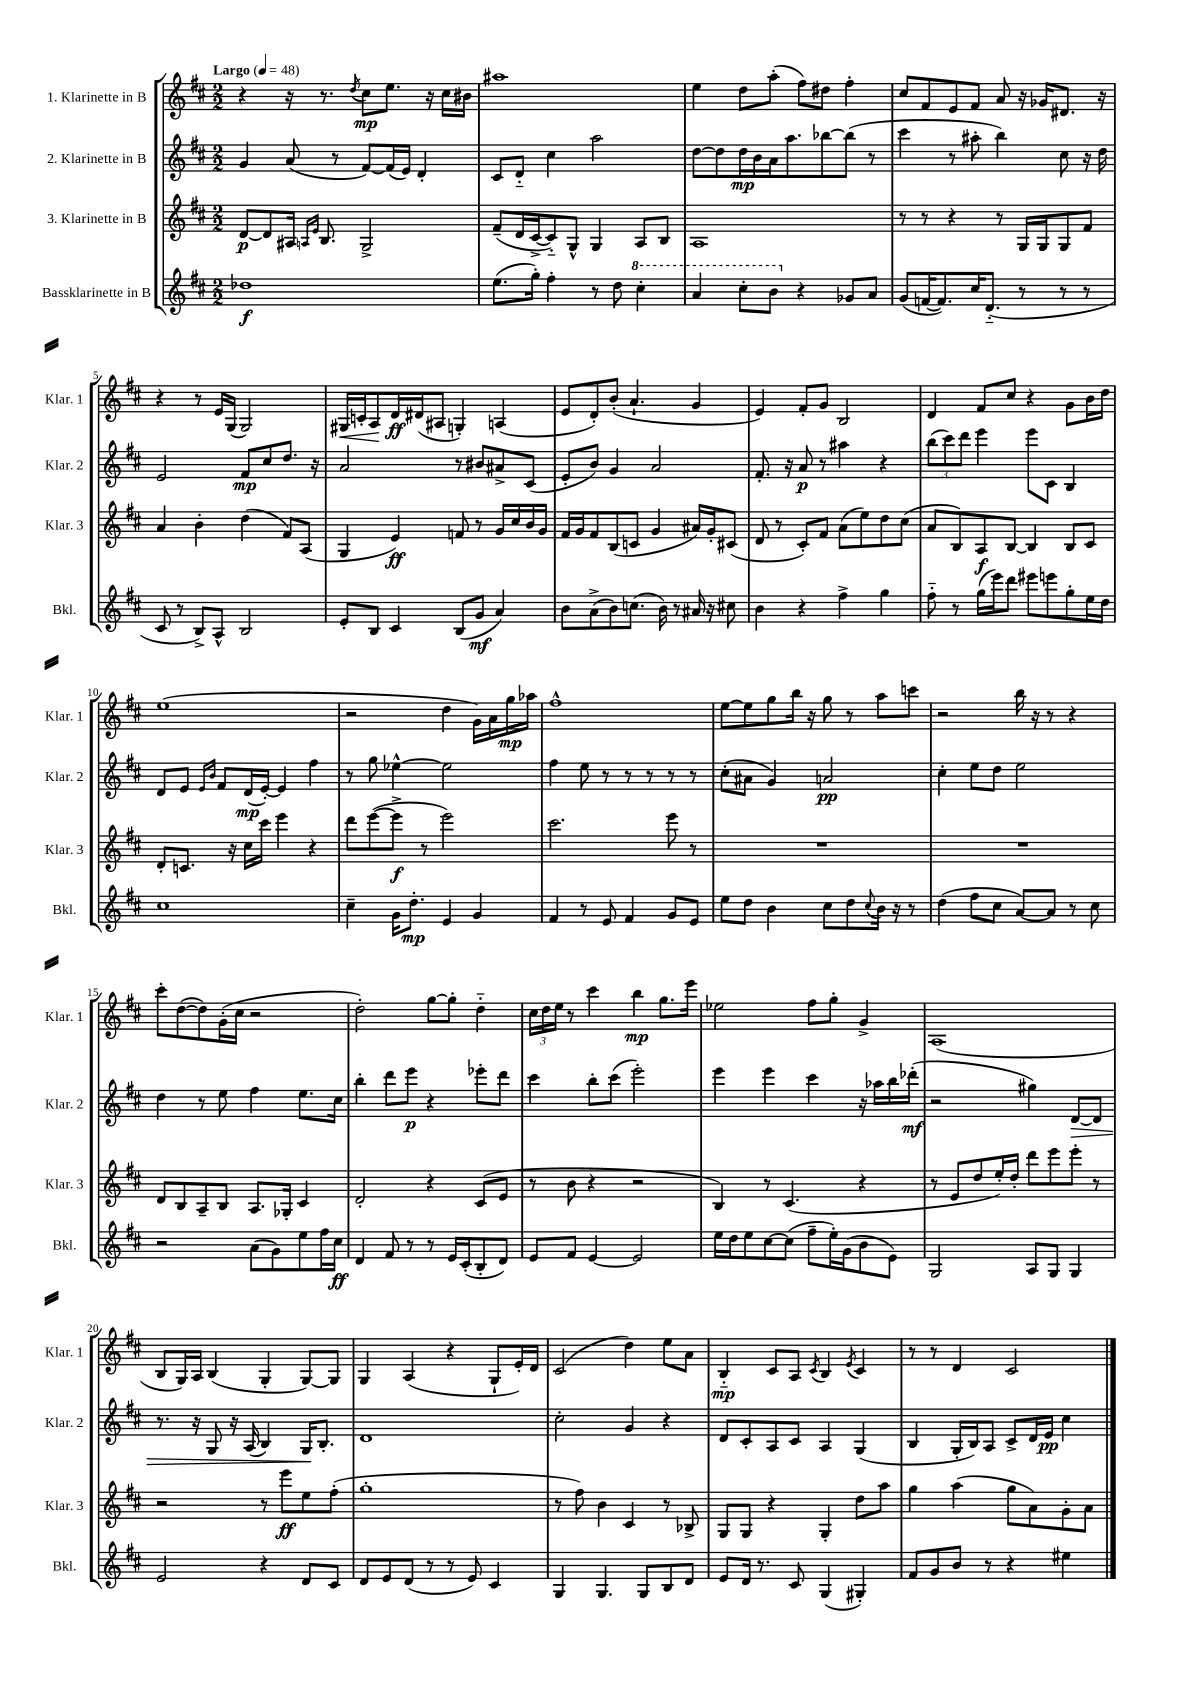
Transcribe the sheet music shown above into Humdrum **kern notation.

**kern	**kern	**kern	**kern
*staff4	*staff3	*staff2	*staff1
*clefG2	*clefG2	*clefG2	*clefG2
*k[f#c#]	*k[f#c#]	*k[f#c#]	*k[f#c#]
*M2/2	*M2/2	*M2/2	*M2/2
*MM48	*MM48	*MM48	*MM48
1dd-	[8d	4g	4r
.	8d]	.	.
.	16A#	(8a	16r
.	16qqA	.	.
.	16qqe	.	.
.	8.B	.	8.r
.	.	8r	.
.	.	.	8qdd
.	2G^	[8f#)	8cc#
.	.	(16f#]	8.ee
.	.	16e)	.
.	.	4d'	.
.	.	.	16r
.	.	.	16cc#
.	.	.	16b#
=	=	=	=
(8.ee	(8f#~	8c#	1aa#
.	16d	8d'~	.
16gg')	[16c#^	.	.
4ff#'	8c#'~])	4cc#	.
.	8G^^	.	.
8r	4G	2aa	.
8dd	.	.	.
4ccc#'	8A	.	.
.	8B	.	.
=	=	=	=
4aa	1A	[8dd	4ee
.	.	8dd]	.
8ccc#'	.	16dd	8dd
.	.	16b	.
8bb	.	16a	(8aa'
.	.	8.aa	.
4r	.	.	8ff#)
.	.	[8bb-	8dd#
8g-	.	(8bb-]	4ff#'
8a	.	8r	.
=	=	=	=
(8g	8r	4ccc#	8cc#
[16f	8r	.	8f#
8.f])	.	.	.
.	4r	8r	8e
16cc#	.	8aa#'	8f#
(8.d'~	.	.	.
.	8r	4bb)	8a
8r	16G	.	16r
.	16G	.	16g-
8r	8G	8cc#	8.d#
8r	8f#	16r	.
.	.	16dd	16r
=	=	=	=
8c#	4a	2e	4r
8r	.	.	.
8B^)	4b'	.	8r
8A^^	.	.	16e
.	.	.	(16G
2B	(4dd	8f#	2G)
.	.	8cc#	.
.	8f#)	8.dd	.
.	(8A	.	.
.	.	16r	.
=	=	=	=
8e'	4G	2a	16G#
.	.	.	16c'
8B	.	.	8A
4c#	4e)	.	16d
.	.	.	(16d#
.	.	.	8A#
(8B	8f	8r	4G')
8g	8r	8b#	.
4a)	16g	8a#^	(4A
.	16cc#	.	.
.	16b	(8c#	.
.	16g	.	.
=	=	=	=
8b	16f#	8e'	8e
.	16g	.	.
(8a^	8f#	8b)	8d')
8b)	(8B	4g	(8b'
(8.cc	8c	.	4.a`
.	4g	2a	.
16b)	.	.	.
8r	.	.	.
16a#	16a#)	.	4g
16r	16g'	.	.
8cc#	(8c#	.	.
=	=	=	=
4b	8d	8.f#'	4e)
.	8r	.	.
.	.	16r	.
4r	8c#')	8a	8f#'
.	8f#	8r	8g
4ff#^	(8a	4aa#	2B
.	8ee)	.	.
4gg	8dd	4r	.
.	(8cc#	.	.
=	=	=	=
8ff#'~	8a	(12bb	4d
.	.	12ccc#)	.
8r	8B)	.	.
.	.	12ddd	.
(16gg	8A	4eee	8f#
16eee)	.	.	.
8ddd	[8B	.	8cc#
8eee#	4B]	8eee	4r
8eee	.	8c#	.
8gg'	8B	4B	8g
16ee	8c#	.	16b
16dd	.	.	16dd
=	=	=	=
1cc#	8d'	8d	(1ee
.	8.c	8e	.
.	.	16qqe	.
.	.	16qqb	.
.	.	8f#	.
.	16r	.	.
.	16cc#	(16d	.
.	16ccc#	[16e')	.
.	4eee	4e]	.
.	4r	4ff#	.
=	=	=	=
4cc#~	8ddd	8r	2r
.	([8eee	8gg	.
16g	8eee^]	[4ee-^^	.
8.dd'	.	.	.
.	8r	.	.
4e	2eee)	2ee-]	4dd
4g	.	.	16g)
.	.	.	16a
.	.	.	16gg
.	.	.	16aa-
=	=	=	=
4f#	2.ccc#	4ff#	1ff#^^
8r	.	8ee	.
8e	.	8r	.
4f#	.	8r	.
.	.	8r	.
8g	8eee	8r	.
8e	8r	8r	.
=	=	=	=
8ee	1r	(8cc#'	[8ee
8dd	.	8a#	8ee]
4b	.	4g)	8gg
.	.	.	16bb
.	.	.	16r
8cc#	.	2a	8gg
8dd	.	.	8r
8qqcc#	.	.	.
16b	.	.	8aa
16r	.	.	.
8r	.	.	8ccc
=	=	=	=
(4dd	1r	4cc#'	2r
8ff#	.	8ee	.
8cc#	.	8dd	.
[8a)	.	2ee	16bb
.	.	.	16r
8a]	.	.	8r
8r	.	.	4r
8cc#	.	.	.
=	=	=	=
2r	8d	4dd	8ccc#'
.	8B	.	([8dd
.	8A~	8r	8dd])
.	8B	8ee	(16g'
.	.	.	16cc#
(8a	8.A	4ff#	2r
8g)	.	.	.
.	16G-'	.	.
8ee	4c#	8.ee	.
16ff#	.	.	.
16cc#	.	16cc#	.
=	=	=	=
4d	2d'	4bb'	2dd')
8f#	.	8ddd	.
8r	.	8eee	.
8r	4r	4r	[8gg
16e	.	.	8gg']
(16c#'	.	.	.
8B'	(8c#	8eee-'	4dd'~
8d)	8e	8ddd	.
=	=	=	=
8e	8r	4ccc#	24cc#
.	.	.	24dd
.	.	.	24ee
8f#	8b	.	8r
[4e	4r	8bb'	4ccc#
.	.	(8ccc#	.
2e]	2r	2eee')	4bb
.	.	.	8.gg
.	.	.	16eee
=	=	=	=
16ee	4B)	4eee	2ee-
16dd	.	.	.
8ee	.	.	.
[8cc#	8r	4eee	.
(8cc#]	(4.c#	.	.
8ff#~	.	4ccc#	8ff#
16ee')	.	.	8gg'
(16g	.	.	.
8b	4r	16r	4g^
.	.	16aa-	.
8e)	.	16bb	.
.	.	(16ddd-'	.
=	=	=	=
2G	8r	2r	(1A
.	8e	.	.
.	8dd	.	.
.	16ee')	.	.
.	16dd'	.	.
8A	8ddd	4gg#)	.
8G	8eee	.	.
4G	8eee'	[8d	.
.	8r	8d]	.
=	=	=	=
2e	2r	8.r	8B
.	.	.	16G)
.	.	16r	16A
.	.	8G	(4B
.	.	16r	.
.	.	(16A	.
4r	8r	4B)	4G'
.	8eee	.	.
8d	8ee	16G	[8G)
.	.	8.B'	.
8c#	(8ff#'	.	8G]
=	=	=	=
8d	1gg'	1d	4G
8e	.	.	.
(8d	.	.	(4A
8r	.	.	.
8r	.	.	4r
8e)	.	.	.
4c#	.	.	8G`
.	.	.	16e')
.	.	.	16d
=	=	=	=
4G	8r	2cc#'	(2c#
.	8ff#)	.	.
4.G	4b	.	.
.	4c#	4g	4dd)
8G	.	.	.
8B	8r	4r	8ee
8d	8B-^	.	8a
=	=	=	=
8e	8G	8d	4B'~
16d	8G	8c#'	.
8.r	.	.	.
.	4r	8A	8c#
8c#	.	8c#	8A
.	.	.	8qc#
(4G	4G'	4A	4B
.	.	.	8qe
4G#')	8dd	(4G	4c#
.	8aa	.	.
=	=	=	=
8f#	4gg	4B	8r
8g	.	.	8r
8b	(4aa	16G'	4d
.	.	16B)	.
8r	.	8A	.
4r	8gg	8c#^	2c#
.	8a)	16d	.
.	.	16e	.
4ee#	8g'	4cc#	.
.	8a	.	.
==	==	==	==
*-	*-	*-	*-
